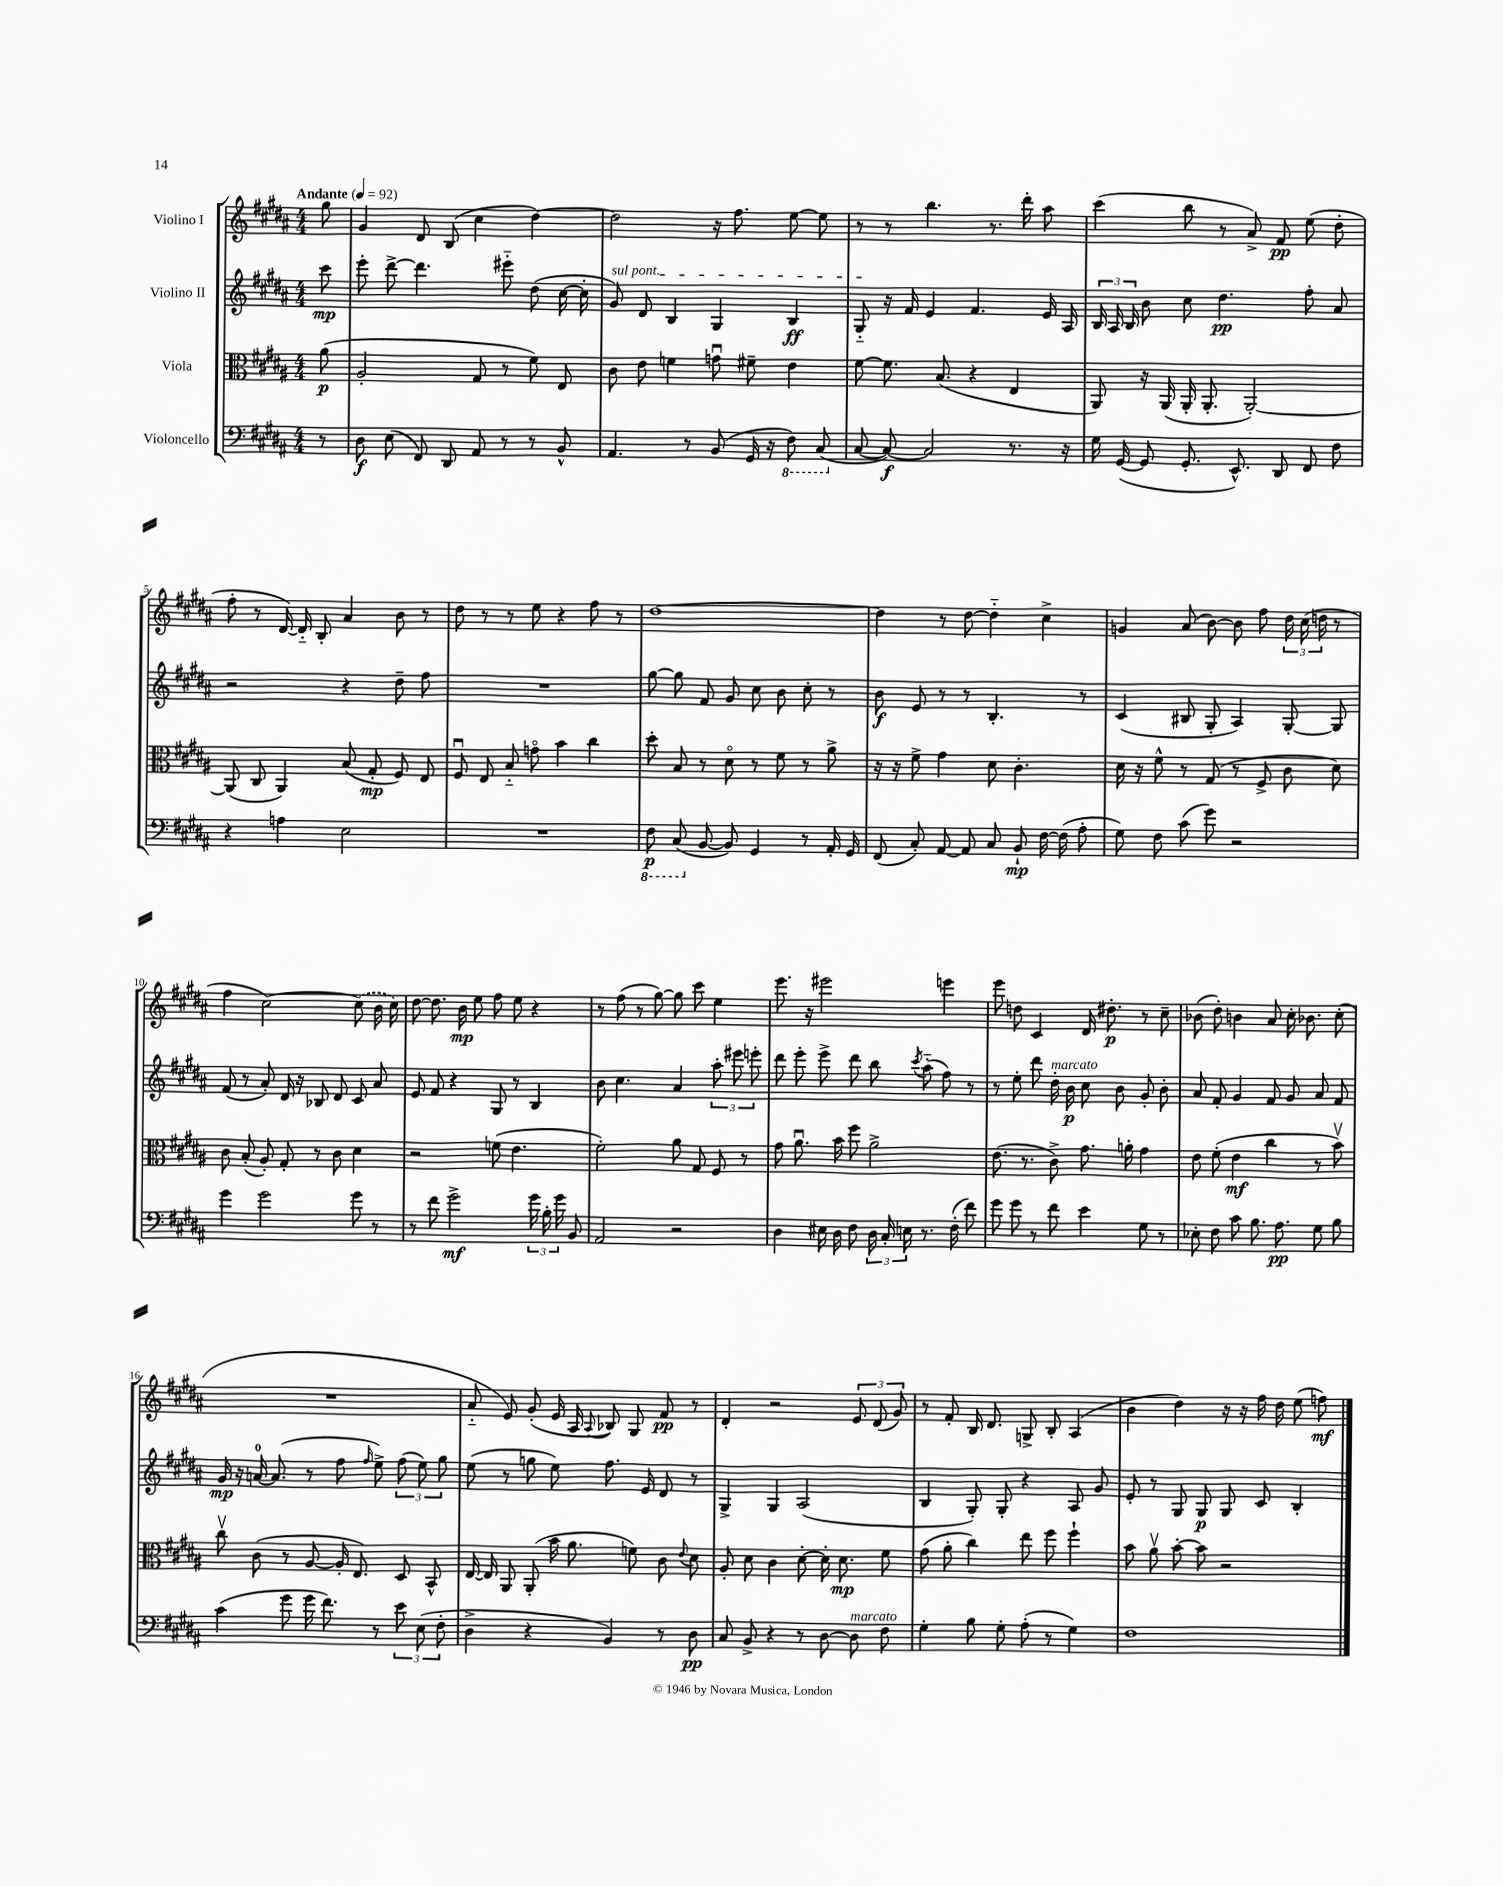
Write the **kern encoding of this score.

**kern	**kern	**kern	**kern
*staff4	*staff3	*staff2	*staff1
*clefF4	*clefC3	*clefG2	*clefG2
*k[f#c#g#d#a#]	*k[f#c#g#d#a#]	*k[f#c#g#d#a#]	*k[f#c#g#d#a#]
*M4/4	*M4/4	*M4/4	*M4/4
*MM92	*MM92	*MM92	*MM92
8r	(8a#	8ccc#	8gg#
=	=	=	=
8D#	2A#'	8eee'	4g#
(8E	.	[8ddd#^	.
8FF#)	.	4.ddd#]	8d#
8DD#	.	.	(8B
8AA#	8G#	.	4cc#
8r	8r	8eee#'~	.
8r	8f#)	(8dd#	[4dd#)
8BB^^	8E	[16cc#	.
.	.	16cc#']	.
=	=	=	=
4.AA#	8c#	8g#)	2dd#]
.	8e	8d#	.
.	4f	4B	.
8r	.	.	.
(8BB	8gu	4G#	16r
.	.	.	8.ff#
16GG#	8f#~	.	.
16r	.	.	.
8FF#)	4e	4B	[8ee
(8CC#	.	.	8ee]
=	=	=	=
[8C#	[8f#	8G#'~	8r
8C#_)	8.f#]	16r	8r
.	.	16f#	.
2C#]	.	4e	4.bb
.	(8.B	.	.
.	4r	4.f#	.
.	.	.	8.r
8.r	4E	.	.
.	.	.	16ddd#'
.	.	16e	8aa#
16r	.	16A#	.
=	=	=	=
16G#	8AA#)	24B	(4ccc#
.	.	24A#	.
([16GG#	.	.	.
.	.	24B	.
8GG#]	16r	8b	.
.	(16AA#	.	.
8.GG#'	16AA#'	8cc#	8bb
.	8.AA#'	.	.
.	.	4.dd#	8r
8.EE^^)	.	.	.
.	[2AA#')	.	8a#^)
8DD#	.	.	8f#
8FF#	.	8ff#'	(8ee
8F#	.	8a#	8dd#'
=	=	=	=
4r	(8AA#]	2r	8ff#'
.	8C#	.	8r
4A	4AA#)	.	[16d#)
.	.	.	16d#'~]
.	.	.	8B'
2E	(8B	4r	4a#
.	8G#'	.	.
.	8F#)	8dd#~	8b
.	8E	8ff#	8r
=	=	=	=
1r	8F#u	1r	8dd#
.	8E	.	8r
.	8B'~	.	8r
.	8go	.	8ee
.	4b	.	4r
.	4cc#	.	8ff#
.	.	.	8r
=	=	=	=
8FF#	8dd#'	[8gg#	[1dd#
(8CC#	8B	8gg#]	.
[8BB	8r	8f#	.
8BB])	8d#o	8g#	.
4GG#	8r	8cc#	.
.	8f#	8b	.
8r	8r	8cc#'	.
16AA#'	8a#^	8r	.
16GG#	.	.	.
=	=	=	=
(8FF#	16r	8b	4dd#]
.	16r	.	.
8C#')	8f#^	8e	.
[8AA#	4g#	8r	8r
8AA#]	.	8r	[8dd#
8C#	8d#	4.B'	4dd#'~]
8BB`	4.c#'	.	.
[16F#	.	.	4cc#^
(16F#]	.	.	.
8A#'	.	8r	.
=	=	=	=
8G#)	16d#	(4c#	4g
.	16r	.	.
8F#	8f#^^	.	.
(8c#	8r	8B#	(8a#
8g#)	(8G#	8G#'	[8b)
2r	8r	4A#)	8b]
.	8F#^	.	8ff#
.	8c#	[8G#'	24dd#
.	.	.	(24cc#
.	.	.	24dd
.	8d#)	8G#]	8r
=	=	=	=
4g#	8c#	(8f#	4ff#
.	(8B'	8r	.
2g#	8A#')	8a#')	[2cc#)
.	8G#'	16d#	.
.	.	16r	.
.	8r	8B-	.
.	8c#	8d#	.
8g#	4d#	8c#	(8cc#]
8r	.	8a#	16b
.	.	.	16cc#)
=	=	=	=
8r	2r	8e	[8dd#
8f#	.	8f#	8.dd#]
2g#^	.	4r	.
.	.	.	16b
.	.	.	8ee
.	(8f	8G#	8ff#
.	4.e	8r	8ee
24g#	.	4B	4r
24B'	.	.	.
24g#	.	.	.
8BB	.	.	.
=	=	=	=
2AA#	2f#')	8b	8r
.	.	4.cc#	(8ff#
.	.	.	8r
.	.	.	[8gg#)
2r	8a#	4a#	8gg#]
.	8G#	.	8ccc#
.	8F#	12aa#'	4ee
.	.	12eee#	.
.	8r	.	.
.	.	12eee'	.
=	=	=	=
4D#	8g#	8ddd#	8.eee
.	8.a#u	8eee'	.
.	.	.	16r
16E#	.	8eee^	2eee#
16D#	16b	.	.
8F#	8ff#	8ddd#	.
24D#	2a#^	8bb	.
24C#'	.	.	.
24E	.	.	.
.	.	8qccc#	.
8.r	.	(8aa#'~	.
.	.	8ff#)	4eee
(16F#'	.	.	.
8f#)	.	8r	.
=	=	=	=
8g#	(8.e	8r	8eee
8g#	.	8ee'	8dd
.	8.r	.	.
8r	.	8ddd#	4c#
8f#	8c#^)	16dd#'	.
.	.	16b	.
4e	8.g#	8cc#	16d#
.	.	.	8.dd#'
.	.	8b	.
.	16a'	.	.
8G#	4g#	8g#'	8r
8r	.	8b'	8cc#~
=	=	=	=
8E-'	8e	8a#	(8b-
8F#	(8f#'	8f#'	8dd#')
8c#	4e	4g#	4b
8.B	.	.	.
.	4cc#	8f#	8a#
8.A#	.	.	.
.	.	8g#	16cc#'
.	.	.	8.b-
8G#	8r	8a#	.
8B	8bv)	8f#	(8cc#'
=	=	=	=
(4c#	8cc#v	16g#	1r
.	.	16r	.
.	(8c#	[16a	.
.	.	(8.a]	.
8g#	8r	.	.
16g#	[8A#	8r	.
8.f#)	.	.	.
.	16A#']	8ff#	.
.	8.E)	.	.
.	.	16qqff#	.
8r	.	8ee^)	.
12e	8D#	(12ff#	.
(12E	.	12ee)	.
.	8BB^^	.	.
12F#'	.	12gg#	.
=	=	=	=
4D#^	[16E	(8ee	8a#'~
.	16E]	.	.
.	8AA#	8r	8e)
4r	(8AA#'	8gg	(8g#'
.	16b	8ee)	16e
.	8.a#	.	16A#
.	.	.	8qqA#
4BB)	.	8.ff#	8B-)
.	8f)	.	8G#
.	.	16e	.
8r	8c#	8d#	8f#
.	8qqe	.	.
8D#	8d#	8r	8r
=	=	=	=
8C#	8A#'	4G#^	4d#'
8BB^	8d#	.	.
4r	4c#	4G#	2r
8r	[8d#'	(2A#	.
[8D#	16d#']	.	.
.	8.d#	.	.
8D#]	.	.	12e
.	.	.	(12d#
8F#	8f#	.	.
.	.	.	12g#)
=	=	=	=
4G#'	(8g#	4B	8r
.	8a#'	.	8f#'
8B	4cc#)	8G#')	16B
.	.	.	8.d#
8G#'	.	8G#'	.
(8A#'	8ee	4r	8G^
8r	8ff#	.	8B'
4G#)	4ff#`	8A#	(4A#
.	.	8g#	.
=	=	=	=
1F#	8b	8e'	4b
.	8a#v	8r	.
.	[8b'	8G#	4dd#)
.	8b]	8G#	.
.	2r	8G#	16r
.	.	.	16r
.	.	8c#	16ff#
.	.	.	16dd#
.	.	4B'	(8ee
.	.	.	8ff)
==	==	==	==
*-	*-	*-	*-
